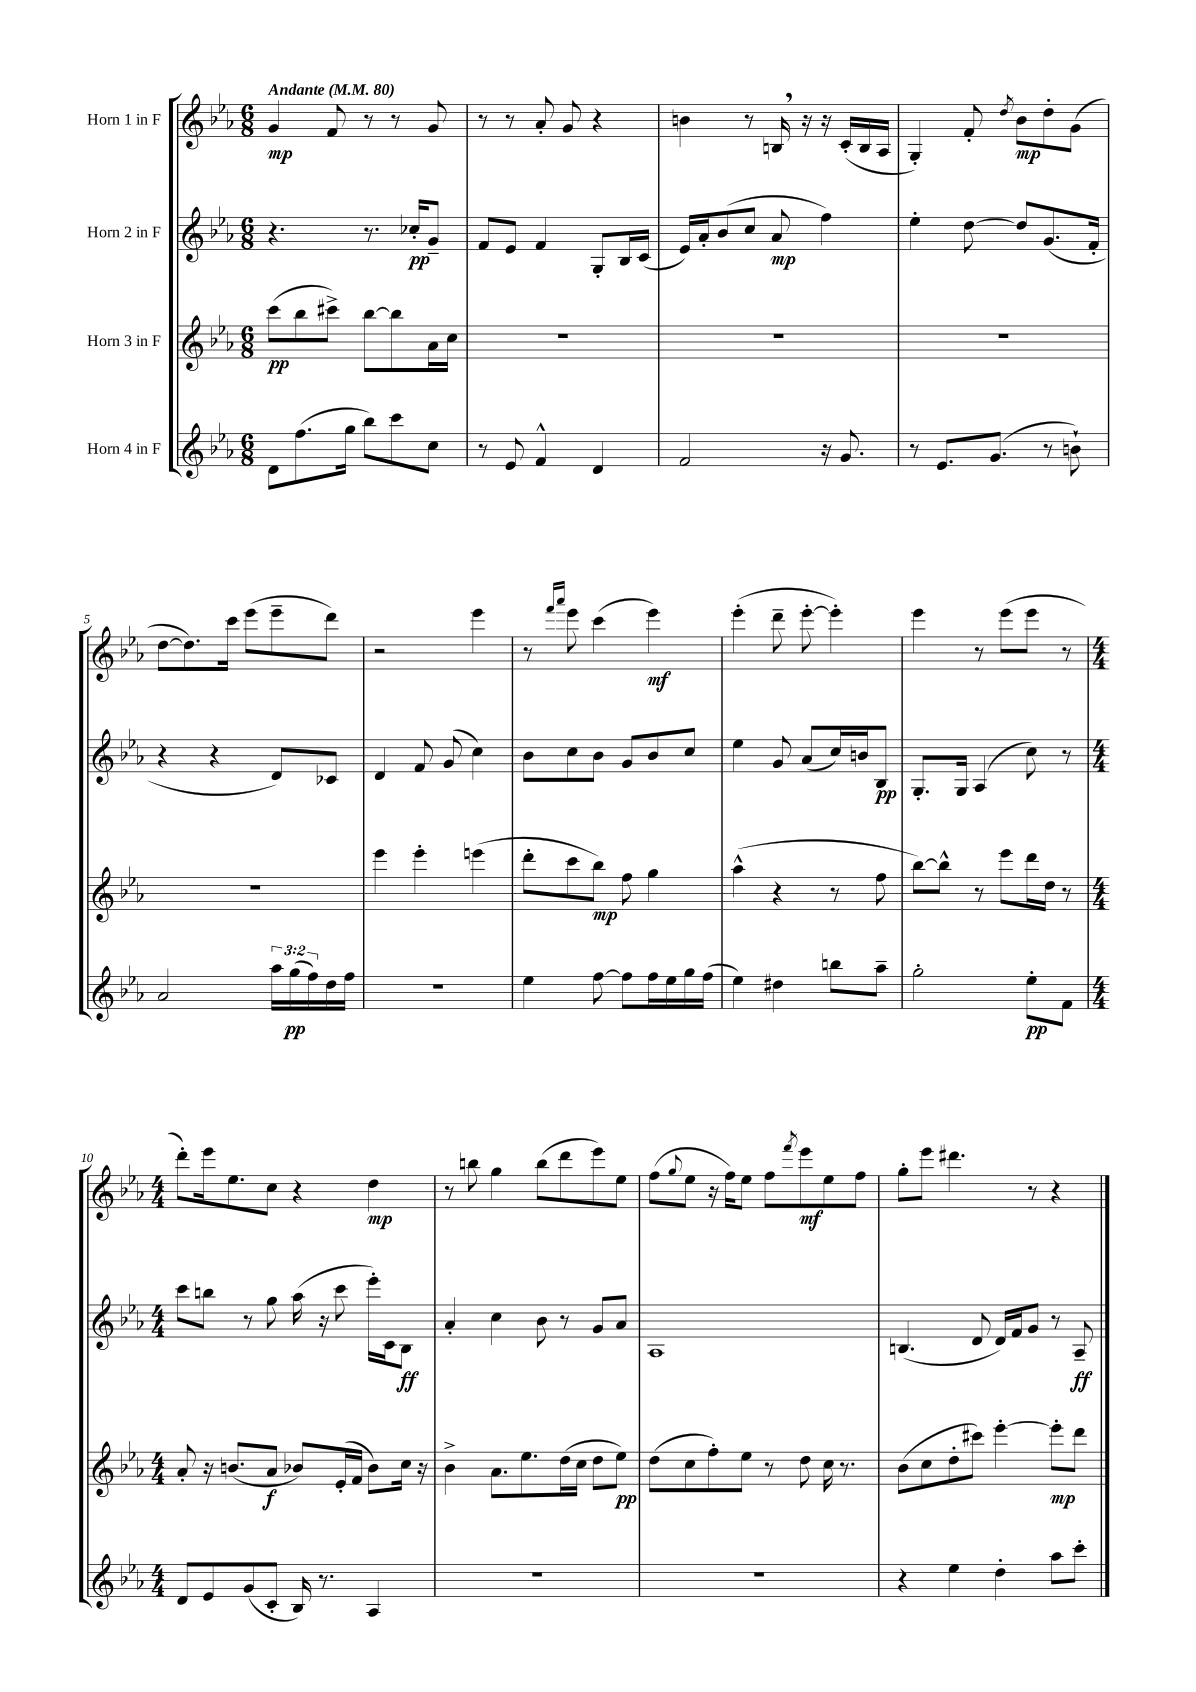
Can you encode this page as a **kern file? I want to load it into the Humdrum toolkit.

**kern	**dynam	**kern	**dynam	**kern	**dynam	**kern	**dynam
*part4	*part4	*part3	*part3	*part2	*part2	*part1	*part1
*staff4	*staff4	*staff3	*staff3	*staff2	*staff2	*staff1	*staff1
*I"Horn 4 in F	*	*I"Horn 3 in F	*	*I"Horn 2 in F	*	*I"Horn 1 in F	*
*clefG2	*	*clefG2	*	*clefG2	*	*clefG2	*
*k[b-e-a-]	*	*k[b-e-a-]	*	*k[b-e-a-]	*	*k[b-e-a-]	*
*M6/8	*	*M6/8	*	*M6/8	*	*M6/8	*
*MM80	*	*MM80	*	*MM80	*	*MM80	*
=1	=1	=1	=1	=1	=1	=1	=1
!	!	!	!	!	!	!LO:TX:a:B:t=Andante	!
8d\L	.	(8ccc\L	pp	4.r	.	4g/	mp
(8.ff\	.	8bb-\	.	.	.	.	.
.	.	8ccc#X^\J)	.	.	.	8f/	.
16gg\Jk	.	.	.	.	.	.	.
8bb-\L)	.	[8bb-\L	.	8.r	.	8r	.
8ccc\	.	8bb-\]	.	.	.	8r	.
.	.	.	.	16cc-X'/KL	pp	.	.
8cc\J	.	16a-\L	.	8g~/J	.	8g/	.
.	.	16cc\JJ	.	.	.	.	.
=2	=2	=2	=2	=2	=2	=2	=2
8r	.	2.r	.	8f/L	.	8r	.
8e-/	.	.	.	8e-/J	.	8r	.
4f^^/	.	.	.	4f/	.	8a-'/	.
.	.	.	.	.	.	8g/	.
4d/	.	.	.	8G'/L	.	4r	.
.	.	.	.	16B-/L	.	.	.
.	.	.	.	(16c/JJ	.	.	.
=3	=3	=3	=3	=3	=3	=3	=3
2f/	.	2.r	.	16e-/LL)	.	4bn\	.
.	.	.	.	16a-'/J	.	.	.
.	.	.	.	(8b-/	.	.	.
.	.	.	.	8cc/J	.	8r	.
.	.	.	.	8a-/	mp	16Bn,/	.
.	.	.	.	.	.	16r	.
16r	.	.	.	4ff\)	.	16r	.
8.g/	.	.	.	.	.	(16c'/LL	.
.	.	.	.	.	.	16B/	.
.	.	.	.	.	.	16A-/JJ	.
=4	=4	=4	=4	=4	=4	=4	=4
8r	.	2.r	.	4ee-'\	.	4G'/)	.
8.e-/L	.	.	.	.	.	.	.
.	.	.	.	[8dd\	.	8f'/	.
(8.g/J	.	.	.	.	.	.	.
.	.	.	.	.	.	8qdd/	.
.	.	.	.	8dd/L]	.	8b-\L	mp
8r	.	.	.	(8.g/	.	8dd'\	.
8bn`\)	.	.	.	.	.	(8g\J	.
.	.	.	.	16f'/Jk	.	.	.
!!LO:LB:g=z
=5	=5	=5	=5	=5	=5	=5	=5
2a-/	.	2.r	.	4r	.	[8dd\L	.
.	.	.	.	.	.	8.dd\])	.
.	.	.	.	4r	.	.	.
.	.	.	.	.	.	16ccc\Jk	.
.	.	.	.	.	.	(8eee-\L	.
24aa-\LL	.	.	.	8d/L)	.	8eee-~\	.
(24gg\	pp	.	.	.	.	.	.
24ff\)	.	.	.	.	.	.	.
16dd\	.	.	.	8c-X/J	.	8ddd\J)	.
16ff\JJ	.	.	.	.	.	.	.
=6	=6	=6	=6	=6	=6	=6	=6
2.r	.	4eee-\	.	4d/	.	2r	.
.	.	4eee-'\	.	8f/	.	.	.
.	.	.	.	(8g/	.	.	.
.	.	(4eeen\	.	4cc\)	.	4eee-\	.
=7	=7	=7	=7	=7	=7	=7	=7
4ee-\	.	8ddd'\L	.	8b-\L	.	8r	.
.	.	.	.	.	.	16qqfff/LL	.
.	.	.	.	.	.	16qqaaa-/JJ	.
.	.	8ccc\	.	8cc\	.	8eee-\	.
[8ff\	.	8bb-\J)	mp	8b-\J	.	(4ccc\	.
8ff\L]	.	8ff\	.	8g/L	.	.	.
16ff\L	.	4gg\	.	8b-/	.	4eee-\)	mf
16ee-\	.	.	.	.	.	.	.
16gg\	.	.	.	8cc/J	.	.	.
(16ff\JJ	.	.	.	.	.	.	.
=8	=8	=8	=8	=8	=8	=8	=8
4ee-\)	.	(4aa-^^\	.	4ee-\	.	(4eee-'\	.
4dd#X\	.	4r	.	8g/	.	8ddd~\	.
.	.	.	.	(8a-/L	.	[8eee-'\	.
8bbn\L	.	8r	.	16cc/L)	.	4eee-'\])	.
.	.	.	.	16bn/J	.	.	.
8aa-~\J	.	8ff\	.	8B-/J	pp	.	.
=9	=9	=9	=9	=9	=9	=9	=9
2gg'\	.	[8bb-\L)	.	8.G'/L	.	4eee-\	.
.	.	8bb-^^\J]	.	.	.	.	.
.	.	.	.	16G/Jk	.	.	.
.	.	8r	.	(4A-/	.	8r	.
.	.	8eee-\L	.	.	.	(8eee-\L	.
8ee-'\L	pp	16ddd\L	.	8cc\)	.	8eee-\J	.
.	.	16dd\JJ	.	.	.	.	.
8f\J	.	8r	.	8r	.	8r	.
!!LO:LB:g=z
=10	=10	=10	=10	=10	=10	=10	=10
*M4/4	*	*M4/4	*	*M4/4	*	*M4/4	*
8d/L	.	8a-'/	.	8ccc\L	.	8ddd'\L)	.
8e-/	.	16r	.	8bbn\J	.	16eee-\k	.
.	.	(8.bn/L	.	.	.	8.ee-\	.
(8g/	.	.	.	8r	.	.	.
8c'/J	.	8a-/J	f	8gg\	.	8cc\J	.
16B-/)	.	8b-X/L)	.	(16aa-\	.	4r	.
8.r	.	.	.	16r	.	.	.
.	.	(16e-'/L	.	8ccc\	.	.	.
.	.	16f/JJ	.	.	.	.	.
4A-/	.	8b-\L)	.	16eee-'\LL)	.	4dd\	mp
.	.	.	.	16c\J	.	.	.
.	.	16cc\Jk	.	8B-\J	ff	.	.
.	.	16r	.	.	.	.	.
=11	=11	=11	=11	=11	=11	=11	=11
1r	.	4b-^\	.	4a-'/	.	8r	.
.	.	.	.	.	.	8bbn\	.
.	.	8.a-\L	.	4cc\	.	4gg\	.
.	.	8.ee-\	.	.	.	.	.
.	.	.	.	8b-\	.	(8bb\L	.
.	.	(16dd\L	.	8r	.	8ddd\	.
.	.	16cc\JJ	.	.	.	.	.
.	.	8dd\L	.	8g/L	.	8eee-\)	.
.	.	8ee-\J)	pp	8a-/J	.	8ee-\J	.
=12	=12	=12	=12	=12	=12	=12	=12
1r	.	(8dd\L	.	1A-	.	(8ff\L	.
.	.	.	.	.	.	8qqgg/	.
.	.	8cc\	.	.	.	8ee-\J	.
.	.	8ff'\)	.	.	.	16r	.
.	.	.	.	.	.	16ff\KL)	.
.	.	8ee-\J	.	.	.	8ee-\J	.
.	.	8r	.	.	.	8ff\L	.
.	.	.	.	.	.	8qfff/	.
.	.	8dd\	.	.	.	8eee-\	mf
.	.	16cc\	.	.	.	8ee-\	.
.	.	8.r	.	.	.	.	.
.	.	.	.	.	.	8ff\J	.
=13	=13	=13	=13	=13	=13	=13	=13
4r	.	(8b-\L	.	(4.Bn/	.	8gg'\L	.
.	.	8cc\	.	.	.	8eee-\J	.
4ee-\	.	8dd'\	.	.	.	4.ddd#X\	.
.	.	8ccc#X\J)	.	8d/	.	.	.
4dd'\	.	[4eee-'\	.	16d/LL)	.	.	.
.	.	.	.	16f/J	.	.	.
.	.	.	.	8g/J	.	8r	.
8aa-\L	.	8eee-'\L]	mp	8r	.	4r	.
8ccc'\J	.	8ddd\J	.	8A-~/	ff	.	.
==	==	==	==	==	==	==	==
*-	*-	*-	*-	*-	*-	*-	*-
